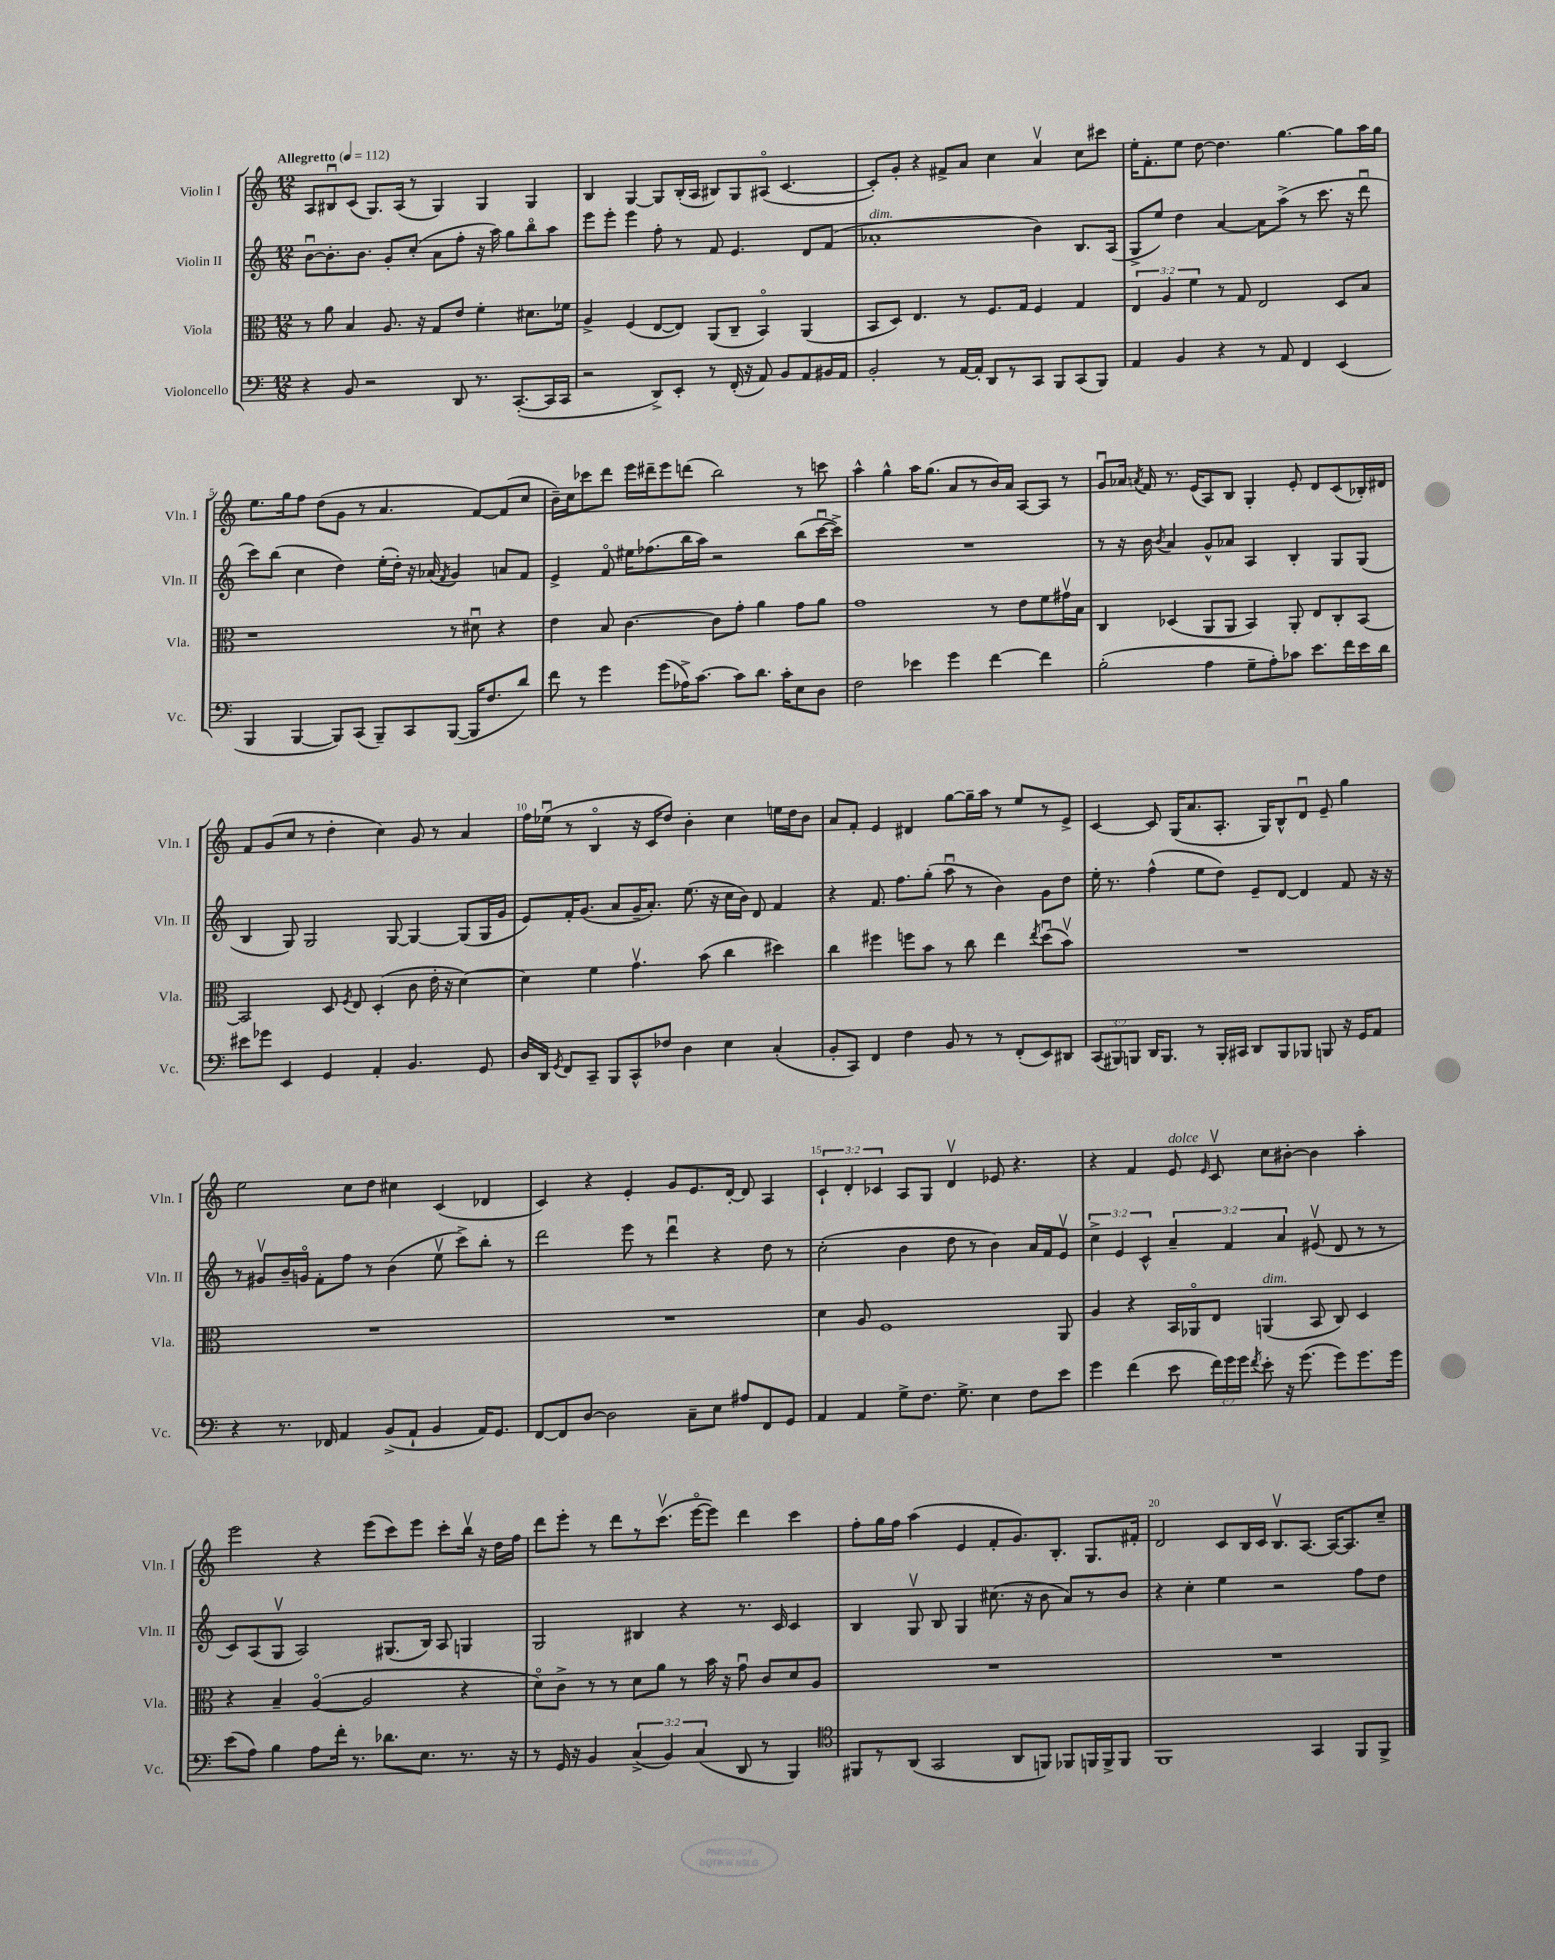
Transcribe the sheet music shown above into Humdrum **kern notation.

**kern	**kern	**kern	**kern
*staff4	*staff3	*staff2	*staff1
*clefF4	*clefC3	*clefG2	*clefG2
*k[]	*k[]	*k[]	*k[]
*M12/8	*M12/8	*M12/8	*M12/8
*MM112	*MM112	*MM112	*MM112
4r	8r	[8bu	8A
.	8a	8.b']	8B#u
8BB	4B	.	(8c
.	.	8.b	.
2r	.	.	8.G)
.	8.A	8g'	.
.	.	.	(16A
.	.	(8cc'	8r
.	16r	.	.
.	8G	8a	4G)
8DD	8e	8ff'	.
8.r	4f'	16r	4G
.	.	16aa)	.
.	.	8gg	.
([8.CC'	.	.	.
.	8.d#	8bbo	4G
16CC]	.	8aa	.
16CC	16f-	.	.
=	=	=	=
2r	4A^	8eee	4B
.	.	8eee'	.
.	(4F	4eee	[4G
8DD^)	[8E	8ff'	8G]
8EE'	8E])	8r	(16B'
.	.	.	16A
8r	(8AA	8f	8B#)
(16FF'	8C~	4.e	8G
16r	.	.	.
8AA)	4BBo)	.	(8A#o
8BB	.	.	[4.c
8AA	(4AA	8d	.
16BB#	.	(8f	.
16AA	.	.	.
=	=	=	=
2BB'	8BB	1a-'	8c'])
.	8D)	.	8g'
.	4.E	.	4r
8r	.	.	8f#^
[16AA	8r	.	8a
16AA']	.	.	.
8DD	8.F	.	4cc
8r	.	.	.
.	16G	.	.
8CC	4F	4b)	4av
8BBB	.	.	.
(8CC	4G	8.B	8cc
8BBB)	.	.	8ccc#
.	.	(16A	.
=	=	=	=
4AA	6E	8G^	16ee'
.	.	.	8.f'
.	.	8ee)	.
.	6A	.	.
4BB	.	4dd	8ee
.	6f	.	.
.	.	.	[8dd
4r	8r	[4a	4.dd]
.	8G	.	.
8r	2E	8a]	.
8AA	.	(8aa^	[4.gg
4FF	.	8r	.
.	.	8.ccc	.
(4EE	8D	.	8gg]
.	.	16r	.
.	8B	8dddu	16aa
.	.	.	16gg
=	=	=	=
4BBB	1r	8ccc)	8.ee
.	.	(8bb	.
.	.	.	16gg
[4BBB	.	4cc	8ff
.	.	.	(8dd
8BBB])	.	4dd)	8g
(8CC	.	.	8r
8BBB~)	.	(16ee'	4.a
.	.	16dd')	.
8CC	.	16r	.
.	.	(16a-	.
.	.	8qf	.
([8BBB	8r	4g)	.
16BBB]	8d#u	.	[8f)
8.F	.	.	.
.	4r	8a	(8f]
8d)	.	8f	8cc
=	=	=	=
8f	4e	4e^	16b~)
.	.	.	16cc
8r	.	.	8ccc-
4g	8B	8fo	8ddd
.	[4.c	16ee#	16eee
.	.	(8.ff-	16ddd#~
(8g	.	.	8eee
16A-^)	.	16bb	(8ddd
[8.c	.	16aa)	.
.	8c]	2r	2bb)
8c]	8g'	.	.
8.d	4a	.	.
16c'	.	.	.
8E	8g	(8bb	8r
8D	8a	[16cccu	8ccc
.	.	16ccc^])	.
=	=	=	=
2F	1g	1.r	4aa^^
.	.	.	4gg^^
4e-	.	.	16aa
.	.	.	(8.gg
4g	.	.	8a
.	.	.	8r
[4f	8r	.	16b)
.	.	.	16a
.	8e	.	[8A
4f]	8f	.	8A]
.	16g#v	.	8r
.	16B	.	.
=	=	=	=
(2B'	4C	8r	8gu
.	.	16r	16a-
.	.	.	8qa
.	.	16b	16f
.	.	8qb	.
.	(4D-	4a	8.r
.	.	.	(16e
4A	8AA	8g^^	8A)
.	8AA	8a-	8B
8G~	4BB)	4A	4G'
8A')	.	.	.
8c-	8AA'	4B'	8e'
8.e	8E	.	8d
.	8C'	8G	(8c
16f	.	.	.
16e	[8BB	(8G	16B-')
16d	.	.	16d#
=	=	=	=
8e#	2BB]	4B	8f
8g-	.	.	(8g
4EE	.	8G)	8cc
.	.	2G	8r
4GG	8D	.	4dd'
.	8qF	.	.
.	8E	.	.
4AA'	(4D'	.	4cc)
.	.	[8G	.
4.BB	8c	4G_	8g
.	16e'	.	8r
.	16r	.	.
.	[4d)	(8G]	4a
8GG	.	16G	.
.	.	16g	.
=	=	=	=
16D	4d]	8e)	16ff
16DD	.	.	(16ee-u
8qGG	.	.	.
8FF	.	16f'	8r
.	.	(8.g	.
8CC~	4f	.	4Bo
8BBB	.	8a	.
8CC^^	4.gv	16g~	16r
.	.	8.a')	16c
8F-	.	.	8dd)
4D	.	(8.ee	4b'
.	(8b	.	.
.	.	16r	.
4E	4cc	16cc	4cc
.	.	16b)	.
.	.	8d	.
(4C'	4dd#)	4f	16ee
.	.	.	16dd
.	.	.	8b
=	=	=	=
8BB'	4cc	4r	8a
8CC)	.	.	8f'
4FF	4ff#	8.f	4e
.	.	8.ff	.
4F	8ff	.	4d#
.	8b	(8gg'	.
8BB	8r	8aau	[8gg
8r	8cc	8r	16gg~]
.	.	.	16aa
8r	4ee	4b)	8r
(8FF'	.	.	8ee
.	8qee	.	.
8EE)	(8ddu	8g	8r
8DD#	8bv)	8dd	8e^
=	=	=	=
(12CC	1.r	16ee'	[4c
.	.	8.r	.
12BBB#)	.	.	.
12BBB	.	.	.
16DD	.	(4ff^^	8c]
8.BBB	.	.	.
.	.	.	(16G
.	.	.	8.a
8r	.	8ee	.
16BBB'	.	8dd)	8.A'
16CC#	.	.	.
8DD	.	8e~	.
.	.	.	16G)
8BBB	.	[8d	8B^^
8BBB-	.	4d]	8du
8BBB	.	.	8e~
16r	.	8f	4gg
16GG	.	.	.
8AA	.	16r	.
.	.	16r	.
=	=	=	=
4r	1.r	8r	2ee
.	.	8g#v	.
8.r	.	16b~	.
.	.	16go	.
.	.	8f'	.
16FF-	.	.	.
4AA	.	8ff	8cc
.	.	8r	8dd
(8BB^	.	(4b	4cc#
8AA`	.	.	.
4BB	.	8eev	(4c
.	.	8ccc^)	.
16AA)	.	8bb'	4d-
8.GG	.	.	.
.	.	8r	.
=	=	=	=
[8FF	1.r	2ddd	4c)
8FF]	.	.	.
[8D	.	.	4r
2D]	.	.	.
.	.	8eee	4e'
.	.	8r	.
.	.	4dddu	8g
8C~	.	.	8.e
8E	.	4r	.
.	.	.	[16d'
8A#	.	.	8d]
8FF	.	8dd	4A
8GG	.	8r	.
=	=	=	=
4AA	4d	(2cc'	6c`
.	.	.	6d'
4AA	8A	.	.
.	.	.	6c-
.	1F	.	.
8G^	.	4b	8A
8.F	.	.	8G
.	.	8dd	4dv
8.G^	.	.	.
.	.	8r	.
4E	.	4b)	8e-
.	.	.	4.r
8F	.	16a	.
.	.	16f	.
8e	8AA	8ev	.
=	=	=	=
4g	4A	6cc^	4r
.	.	6e	.
(4f	4r	.	4f
.	.	6c^^	.
8e	16BB	6a~	8e
.	16AA-o	.	.
.	.	.	16qqe
24f)	8E	.	8cv
24g	.	6f	.
24g	.	.	.
8qf	.	.	.
8e'	(4AA	.	8cc
.	.	6a	.
16r	.	.	[8b#'
(8.g	.	.	.
.	8BB	(8e#v	4b#]
8g)	8C)	8d	.
8.g	4D	8r	4aa'
.	.	8r	.
16g	.	.	.
=	=	=	=
(8e	4r	8c)	2eee
8A)	.	(8A	.
4B	4B~	8Gv	.
.	.	2A)	.
8A	([4Ao	.	4r
16f'	.	.	.
8.r	.	.	.
.	2A]	.	(8eee
8.d-	.	(8.G#	8ccc)
.	.	.	8eee
8.E	.	16B)	.
.	.	8A	8ccc'
8.r	4r	4G	16bbv
.	.	.	16r
.	.	.	16dd
16r	.	.	16ff
=	=	=	=
8r	8do)	2G	8ddd
16GG	8c^	.	8eee'
16r	.	.	.
4BB	8r	.	8r
.	8r	.	8ddd
(6C^	8d	4B#	8r
.	8a	.	(8.cccv
6BB)	.	.	.
.	8r	4r	.
.	.	.	[16eeeo
(6C	.	.	.
.	16b	.	8eee])
.	16r	.	.
8DD	8gu	8.r	4ddd
8r	8c	.	.
.	.	16c	.
4BBB)	8d	4c	4ccc
.	8A	.	.
=	=	=	=
*clefC4	*	*	*
8FF#	1.r	4B	8ff'
8r	.	.	16gg
.	.	.	16ff
(8AA	.	8Gv	(4aa
2GG	.	8B	.
.	.	4G	4e
.	.	(8.cc#	8f'
8AA	.	.	8.g)
.	.	16r	.
8FF)	.	8b	.
.	.	.	8.B'
8FF-	.	8a)	.
16FF	.	8r	8.G
16FF^	.	.	.
8FF	.	8b	.
.	.	.	16f#'
=	=	=	=
1FF	1.r	4r	2d
.	.	4cc'	.
.	.	4ee	8c
.	.	.	16B
.	.	.	16c
.	.	2r	8.Bv
.	.	.	[8.A
4GG	.	.	.
.	.	.	16A_
.	.	.	8.A]
8FF	.	8ff	.
8FF^	.	8dd	8cc~
==	==	==	==
*-	*-	*-	*-
